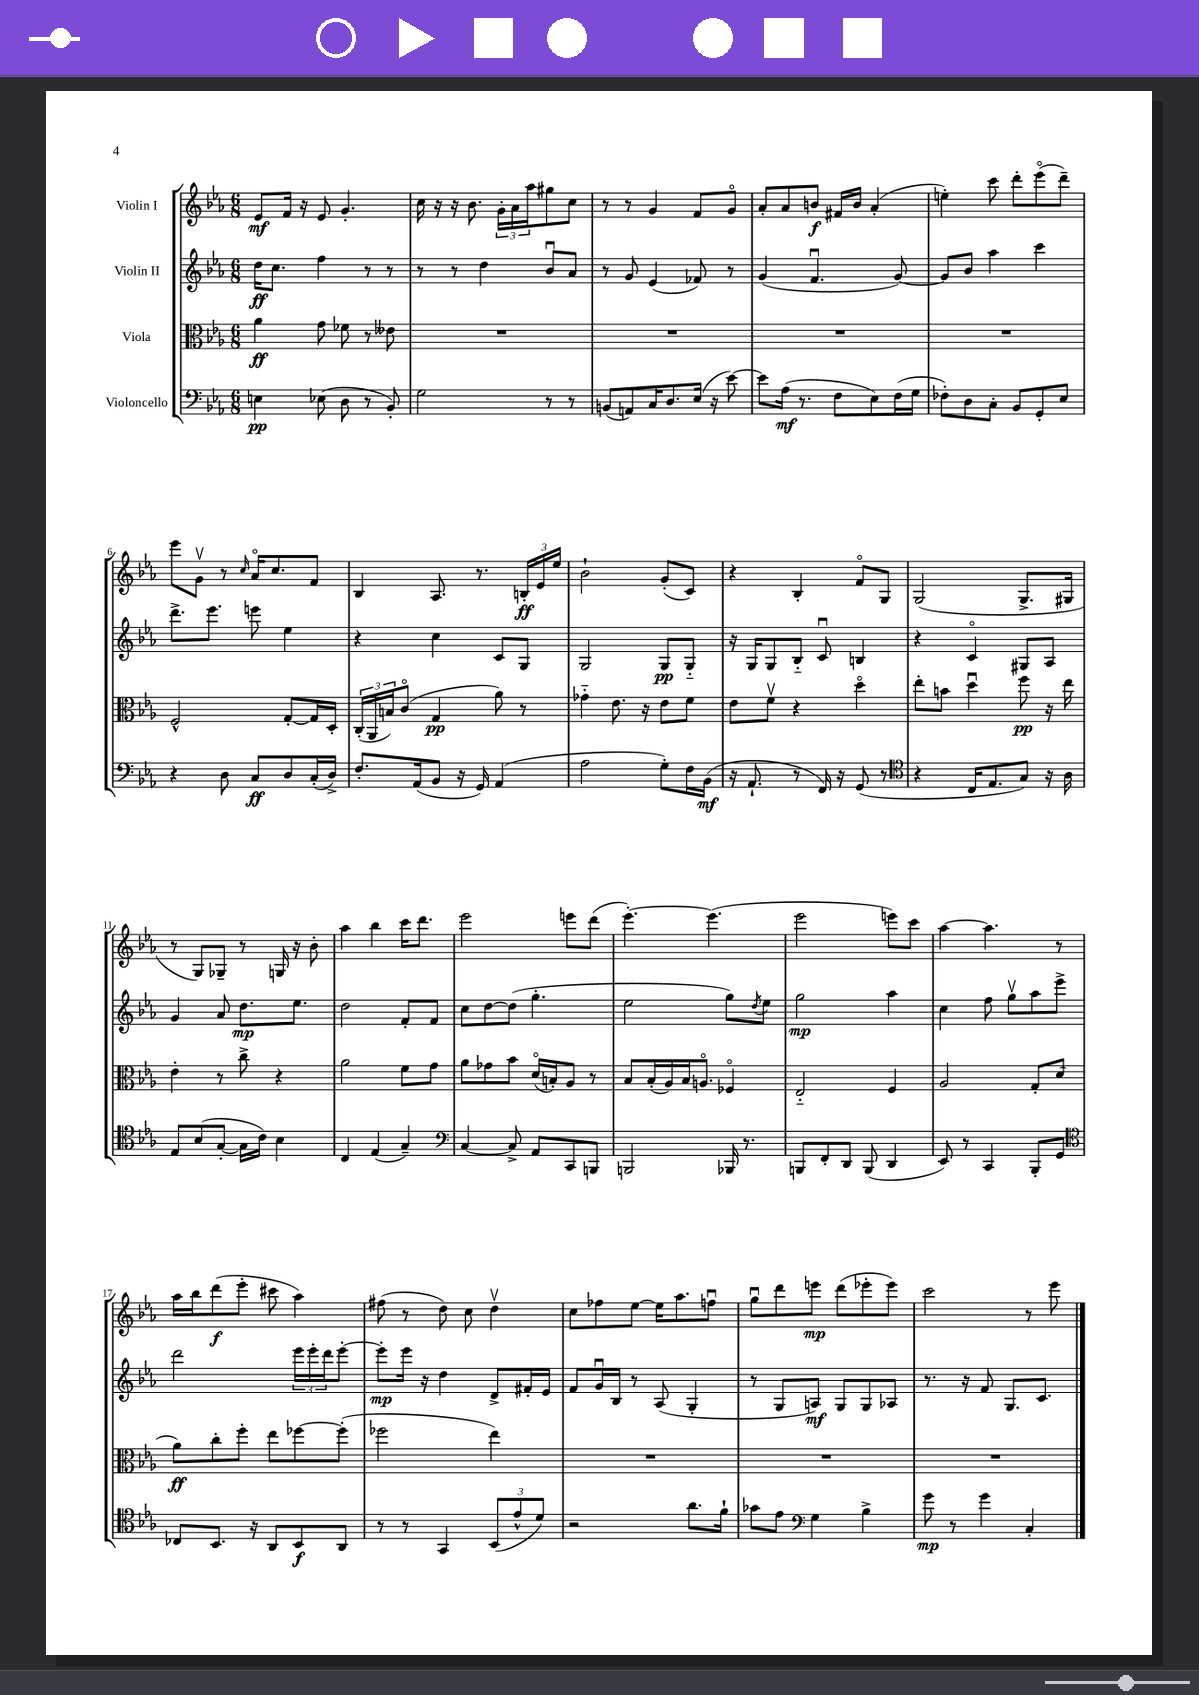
<<
\new StaffGroup <<
\new Staff = "s0" \with { instrumentName = "Violin I" } {
    \clef treble \key ees \major \numericTimeSignature \time 6/8
    ees'8\mf f'16 r16 ees'8 g'4.-. |
    c''16 r16 r16 bes'8. \tuplet 3/2 { g'16-. aes'16 aes''16 } gis''8 c''8 |
    r8 r8 g'4 f'8 g'8\flageolet |
    aes'8-. aes'8 b'8\f fis'16 b'16 aes'4-.( |
    e''4-.) c'''8 d'''8-. ees'''8\flageolet( d'''8--) |
    ees'''8 g'8\upbow r8 \grace { c''16 } aes'16\flageolet c''8. f'8 |
    bes4 aes8. r8. \tuplet 3/2 { b16-.\ff ees'16 ees''16 } |
    bes'2-! g'8-.( c'8) |
    r4 bes4-. f'8\flageolet g8 |
    g2( g8.-> gis16 |
    r8 g8) ges8-- r8 g16 r16 bes'8-. |
    aes''4 bes''4 c'''16 d'''8. |
    ees'''2 e'''8 d'''8( |
    ees'''4.~-.) ees'''4.( |
    ees'''2 e'''8) c'''8 |
    aes''4~ aes''4. r8 |
    aes''16 bes''16 d'''8\f( ees'''8-. cis'''8 aes''4) |
    fis''8( r8 d''8) c''8 d''4\upbow |
    c''8 fes''8 ees''8~ ees''16 aes''8. f''8\downbow |
    g''8\downbow d'''8 e'''8\mp d'''8( ees'''8-. ees'''8) |
    c'''2 r8 ees'''8 \bar "|." |
}
\new Staff = "s1" \with { instrumentName = "Violin II" } {
    \clef treble \key ees \major \numericTimeSignature \time 6/8
    d''16\ff c''8. f''4 r8 r8 |
    r8 r8 d''4 bes'8\downbow aes'8 |
    r8 g'8 ees'4( fes'8) r8 |
    g'4( f'4.\downbow g'8~) |
    g'8 bes'8 aes''4 c'''4 |
    d'''8.-> ees'''8. e'''8 ees''4 |
    r4 c''4 c'8 g8 |
    g2 g8\pp g8-_ |
    r16 g16 g8 bes8-_ c'8\downbow b4 |
    r4 c'4\flageolet gis8 aes8 |
    g'4 aes'8 d''8.\mp ees''8. |
    d''2 f'8-. f'8 |
    c''8 d''8~ d''8( g''4.-. |
    ees''2 g''8) \acciaccatura { d''8 } ees''8 |
    g''2\mp aes''4 |
    c''4 f''8 g''8\upbow aes''8 ees'''8-> |
    d'''2 \tuplet 3/2 { ees'''16 ees'''16-. d'''16 } ees'''8~-. |
    ees'''8-.\mp ees'''16 r16 d''4 d'8-> fis'16-. ees'16 |
    f'8 g'16\downbow bes16 r8 aes8( g4-. |
    r8 g8 a8\mf) g8 g8 aes8 |
    r8. r16 f'8 g8. c'8. \bar "|." |
}
\new Staff = "s2" \with { instrumentName = "Viola" } {
    \clef alto \key ees \major \numericTimeSignature \time 6/8
    aes'4\ff g'8 fes'8 r8 eeses'8 |
    R2. |
    R2. |
    R2. |
    R2. |
    f2-^ g8~-. g16 d16-. |
    \tuplet 3/2 { c16-.( aes,16 b16) } c'8\flageolet( g4\pp aes'8) r8 |
    ges'4-_ ees'8. r16 ees'8 f'8 |
    ees'8 f'8\upbow r4 d''4\flageolet |
    ees''8-. b'8 d''4\downbow f''8\pp r16 ees''16 |
    ees'4-. r8 c''8-> r4 |
    aes'2 f'8 g'8 |
    aes'8 ges'8 bes'8 d'16\flageolet( b16-.) aes8 r8 |
    bes8 bes16-.( aes16) bes16 a8.\flageolet fes4\flageolet |
    ees2-_ f4 |
    aes2 g8-. d'8( |
    aes'8\ff) c''8-. f''8-. ees''8 fes''8~ fes''8-.( |
    fes''2 ees''4) |
    R2. |
    R2. |
    R2. \bar "|." |
}
\new Staff = "s3" \with { instrumentName = "Violoncello" } {
    \clef bass \key ees \major \numericTimeSignature \time 6/8
    e4\pp ees8( d8 r8 bes,8-.) |
    g2 r8 r8 |
    b,8( a,8) c16 d8. ees16( r16 ees'8~) |
    ees'8 aes16\mf( r8. f8 ees8) f16( g16 |
    fes8-.) d8 c8-. bes,8 g,8-. ees8 |
    r4 d8 c8\ff d8 c16-.( d16->) |
    f8.-. aes,16( bes,8 r16 g,16) aes,4( |
    aes2 g8-.) f16 bes,16\mf( |
    r16 aes,8.-! r8 f,16) r16 g,8( r8 |
    \clef tenor r4 c16 ees8. g8) r16 aes16 |
    ees8 bes8( g8~-. g16 c'16) bes4 |
    c4 ees4( g4--) |
    \clef bass c4~ c8-> aes,8 c,8 b,,8 |
    b,,2 bes,,16 r8. |
    b,,8 f,8-. d,8 b,,8( d,4 |
    ees,8) r8 c,4 bes,,8-. g,8 |
    \clef tenor ces8 bes,8. r16 aes,8 bes,8\f aes,8 |
    r8 r8 g,4 \tuplet 3/2 { bes,8( ees'8-^ d'8) } |
    r2 aes'8. f'16-! |
    ges'8 ees'8 \clef bass g4 bes4-> |
    g'8\mp r8 g'4 c4-. \bar "|." |
}
>>
>>
